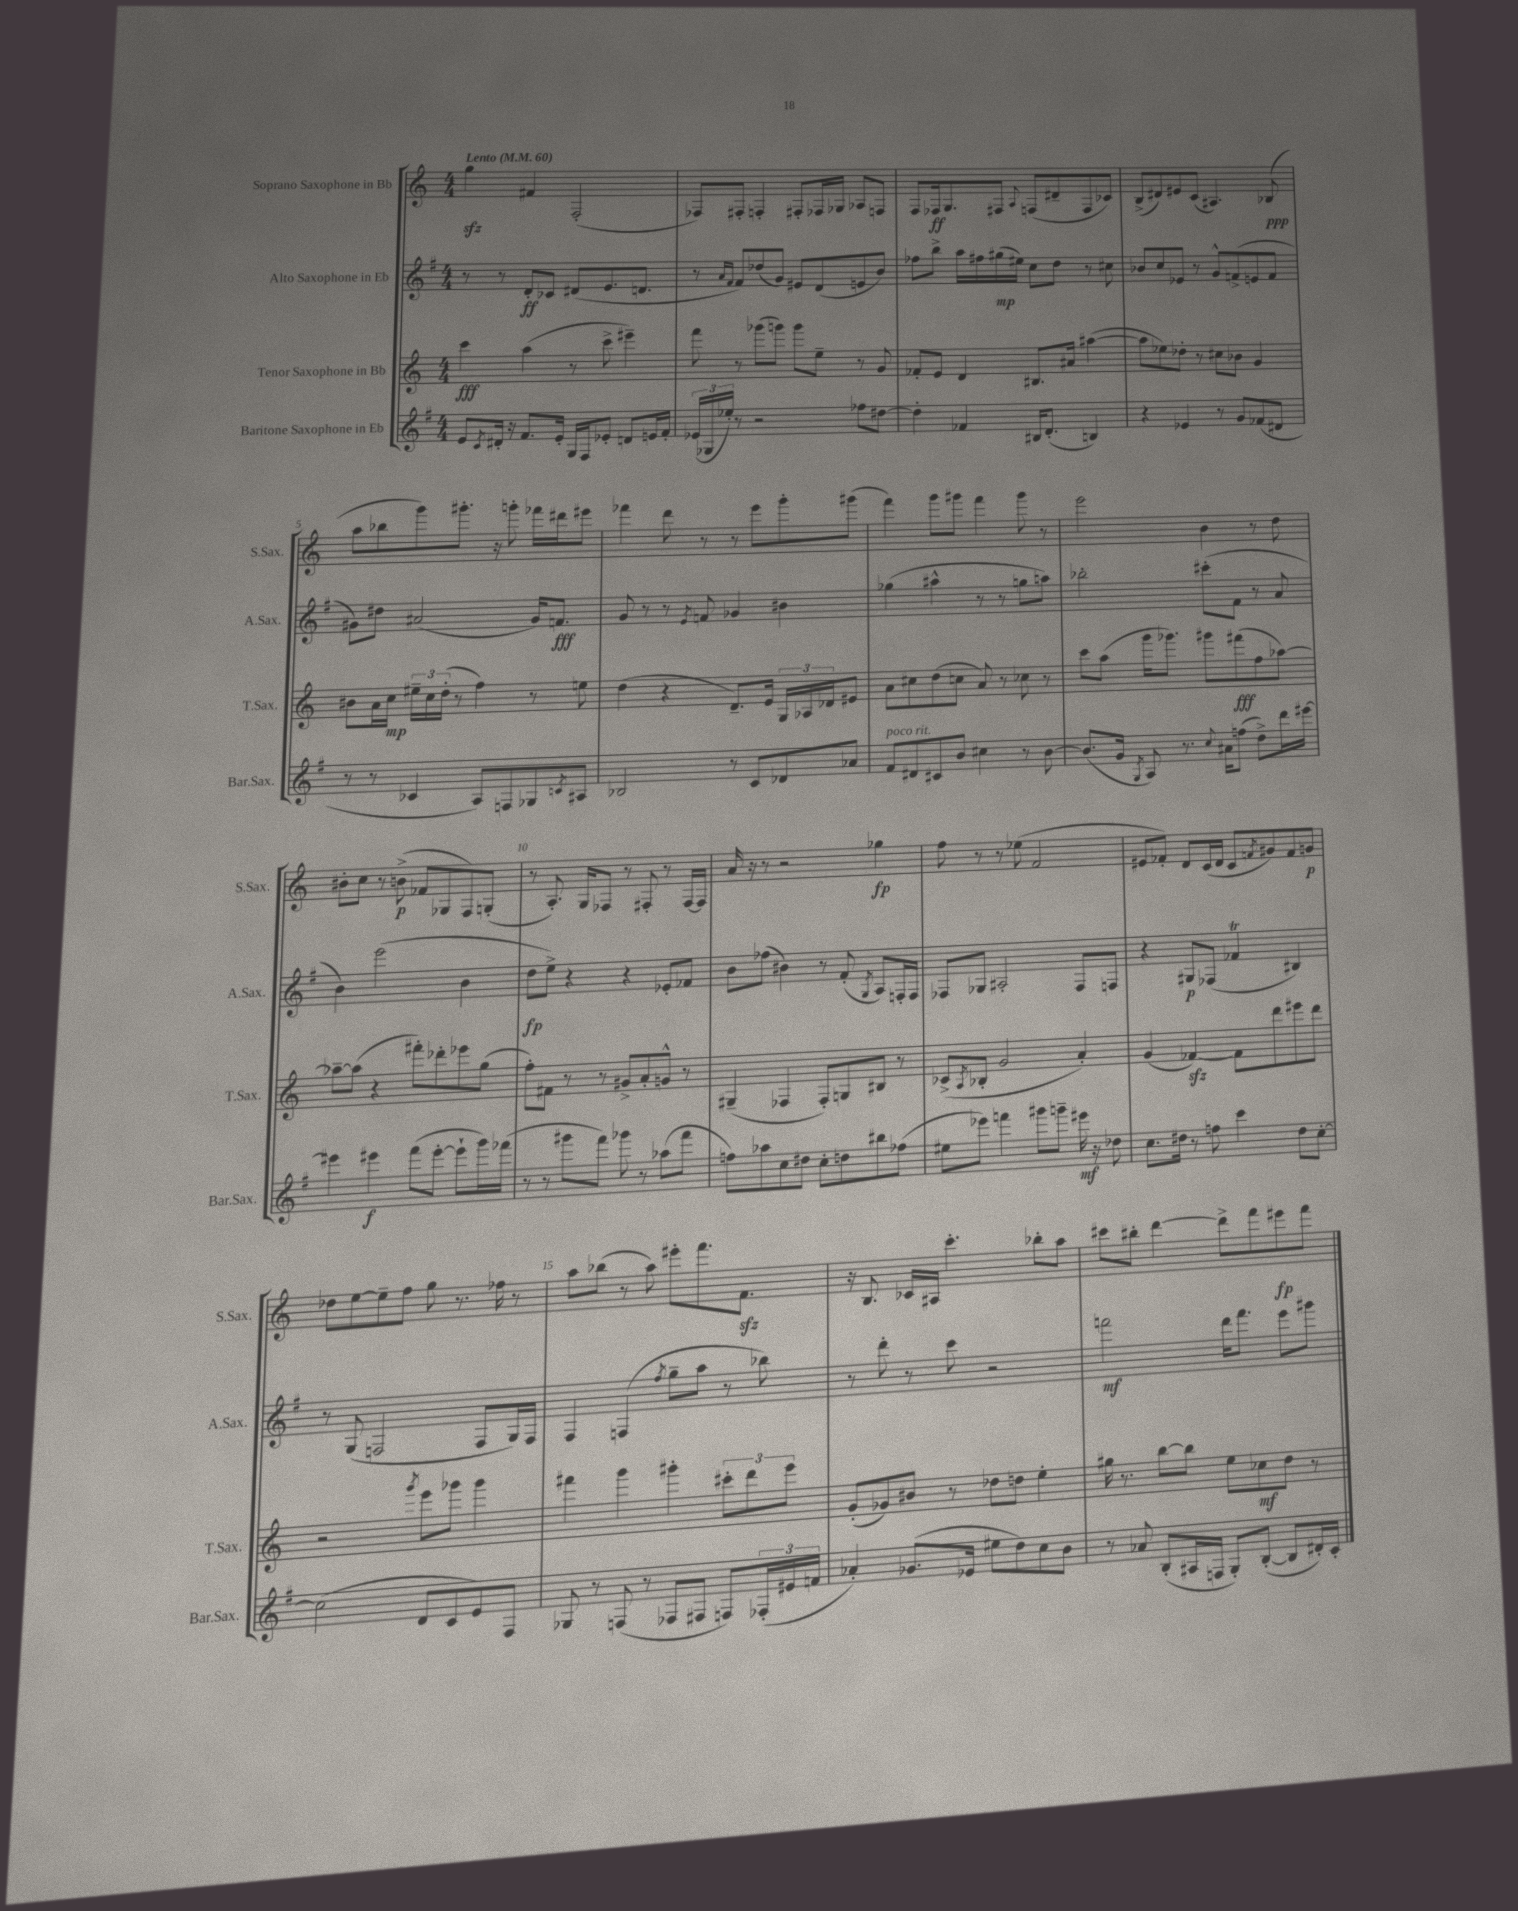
<<
\new StaffGroup <<
\new Staff = "s0" \with { instrumentName = "Soprano Saxophone in Bb" shortInstrumentName = "S.Sax." } {
    \clef treble \key c \major \numericTimeSignature \time 4/4 \tempo "Lento" 4 = 60
    g''4\sfz fis'4 f2-.( |
    fes8) fis8-. f4-. fis8-. fes16 ges16 aes8 f8 |
    f8 fes16\ff g8. fis8 \appoggiatura { a8 } f8( dis'8-- f8 ces'8) |
    b8->( dis'8) eis'8 c'8( ais4.) bes8\ppp( |
    a''8 bes''8 g'''8) gis'''8.-. r16 g'''8-. fes'''16 dis'''16 eis'''8 |
    fes'''4 d'''8 r8 r8 e'''8 g'''8-. gis'''8( |
    f'''4) g'''8 gis'''8 f'''4 gis'''8 r8 |
    e'''2 b'4 r8 d''8 |
    bis'8-. c''8 r8 b'8->\p( fes'8 ges8 f8) g8-.( |
    r8 a8.-.) g16 fes8 r8 fis8-. r8 fis16~ fis16 |
    a'16 r16 r8 r2 ges''4\fp |
    f''8 r8 r8 ees''8( f'2 |
    eis'8 fes'8-.) d'8 c'16( d'16 c'8 \acciaccatura { f'8 } gis'8) f'8 g'8\p |
    des''8 e''8~ e''8-- f''8 g''8 r8. fes''16 r8 |
    a''8 bes''8( r8 a''8) eis'''8-. f'''8. f'8.\sfz |
    r16 b8. ces'16 ais16 c'''4.-. bes''8-. a''8 |
    cis'''8 bis''8-. d'''4~ d'''8-> f'''8 eis'''8\fp f'''8 \bar "|." |
}
\new Staff = "s1" \with { instrumentName = "Alto Saxophone in Eb" shortInstrumentName = "A.Sax." } {
    \clef treble \key g \major \numericTimeSignature \time 4/4
    r8 r8 d'8-.\ff ces'8 dis'8( e'8. d'8. |
    r8 \grace { a'16 fis'16 } fis'8) des''8( g'8) eis'8 d'8( e'8 b'8) |
    fes''8 b''8-> a''16 fis''16 gis''16\mp( eis''16) c''8 d''8 r8 cis''8 |
    bes'8 c''8 ees'8 r8 g'8-^ f'8->( e'8 f'8 |
    gis'8) dis''8 ais'2( gis'16) f'8.\fff |
    g'8 r8 r8 \acciaccatura { e'8 } f'8 ges'4 bis'4 |
    ges''4( ais''4-^ r8 r8 g''8 a''8) |
    bes''2-. cis'''8-.( fis'8 r8 a'8 |
    b'4) e'''2( b'4 |
    d''8\fp e''8->) r4 r4 ees'8-. fes'8 |
    b'8 fes''8( bis'4) r8 fis'8-.( \acciaccatura { g8 } a8) f16-. f16 |
    fes8 ges8 ais2-. fes8 f8 |
    r4 gis8\p fes8( fes'4\trill bis4) |
    r8 g8( f2 f8 g16) f16 |
    fis4 f4( \acciaccatura { fis''8 } g''8-- a''8 r8 bes''8) |
    r8 d'''8-. r8 c'''8 r2 |
    f'''2\mf d'''16 f'''8. e'''8 gis'''8 \bar "|." |
}
\new Staff = "s2" \with { instrumentName = "Tenor Saxophone in Bb" shortInstrumentName = "T.Sax." } {
    \clef treble \key c \major \numericTimeSignature \time 4/4
    c'''4\fff a''4( r8 c'''8-> eis'''4--) |
    f'''8 r8 ges'''8( g'''8) g'''8 e''8-- r8 g'8 |
    fes'8-. e'8 d'4 bis8. ais'16 ais''4~( |
    ais''8 ees''8) des''8-. r8 cis''8 bes'8 g'4 |
    bis'8 a'16 c''16\mp \tuplet 3/2 { eis''16-- c''16 d''16-.( } r8 f''4) r8 e''8 |
    d''4( r4 d'8.--) e'16 \tuplet 3/2 { g16 aes16 des'16 } eis'8 |
    a'8 cis''8 d''8( c''8 a'8) r8 ces''8 r8 |
    c'''8 a''8( g'''16 ges'''8.) gis'''8 fis'''8\fff( f''8 aes''8~) |
    aes''8~-- aes''8( r4 fis'''8-.) des'''8-. ees'''8 g''8( |
    f''8-.) fis'8 r8 r8 gis'8-> a'8-. g'8-^ r8 |
    gis4--( fes4 fes8-.) g8 bis8 r8 |
    ces'8->( \acciaccatura { a8 } bes8-. g'2 a'4-.) |
    g'4( fes'4~\sfz) fes'8 d'''8 eis'''8 d'''8 |
    r2 \acciaccatura { g'''8 } e'''8 ges'''8 ges'''4 |
    fis'''4 g'''4 gis'''4-. \tuplet 3/2 { cis'''8-. d'''8 e'''8 } |
    g'8-.( ges'8) bis'8 r8 des''8 d''8 e''4-. |
    gis''16 r8. b''8~ b''8 e''8 ces''8\mf d''8 r8 \bar "|." |
}
\new Staff = "s3" \with { instrumentName = "Baritone Saxophone in Eb" shortInstrumentName = "Bar.Sax." } {
    \clef treble \key g \major \numericTimeSignature \time 4/4
    e'8 \acciaccatura { c'8 } dis'16-. r16 fis'8. e'16-. g16 fis16 ees'8-. d'8 e'16 fis'16-. |
    \tuplet 3/2 { ees'16( ges16 ees''16-.) } r8 r2 fes''8 dis''8~ |
    dis''4-. fes'4 bis16 d'8.-.( b4) |
    r4 ees'4 r8 g'8 fes'8( dis'8 |
    r8 r8 ces'4 a8) f8 ges8 \acciaccatura { c'8 } ais8 |
    bes2 r8 c'8 des'8 aes'8 |
    fis'8^\markup { \italic "poco rit." } dis'8 cis'8 b'8 cis''4 r8 b'8~ |
    b'8.( g'16 \acciaccatura { g8 } a8) r8. \appoggiatura { c''8 } ais'16 f''8( d''8->) d'''16 eis'''16~ |
    eis'''4 eis'''4\f fis'''8( eis'''8~-. eis'''8-! g'''16) fes'''16( |
    r8 r8 gis'''8 fis'''8) ges'''8 r8 aes''8( fis'''8 |
    f''8) aes''8 c''8 dis''8 c''8-. d''8 bis''8 fes''8( |
    eis''8 ees'''8) f'''4 gis'''8 g'''8-- eis'''16\mf r16 des''8 |
    c''8. dis''16 r8 f''8 c'''4 dis''8 c''8~-. |
    c''2( d'8 c'8 e'8) fis8 |
    ges8 r8 f8( r8 fes8 fis8 f8) \tuplet 3/2 { fes16-.( eis'16 f'16 } |
    aes'4-.) ges'8.( ees'16 eis''8 d''8) c''8 b'8 |
    r8 aes'8 b8-.( ais16 f16 g8-.) b8~-.( b8 dis'16-.) c'16-. \bar "|." |
}
>>
>>
\layout { \context { \Score \override BarNumber.break-visibility = ##(#f #t #t) barNumberVisibility = #(every-nth-bar-number-visible 5) } }
